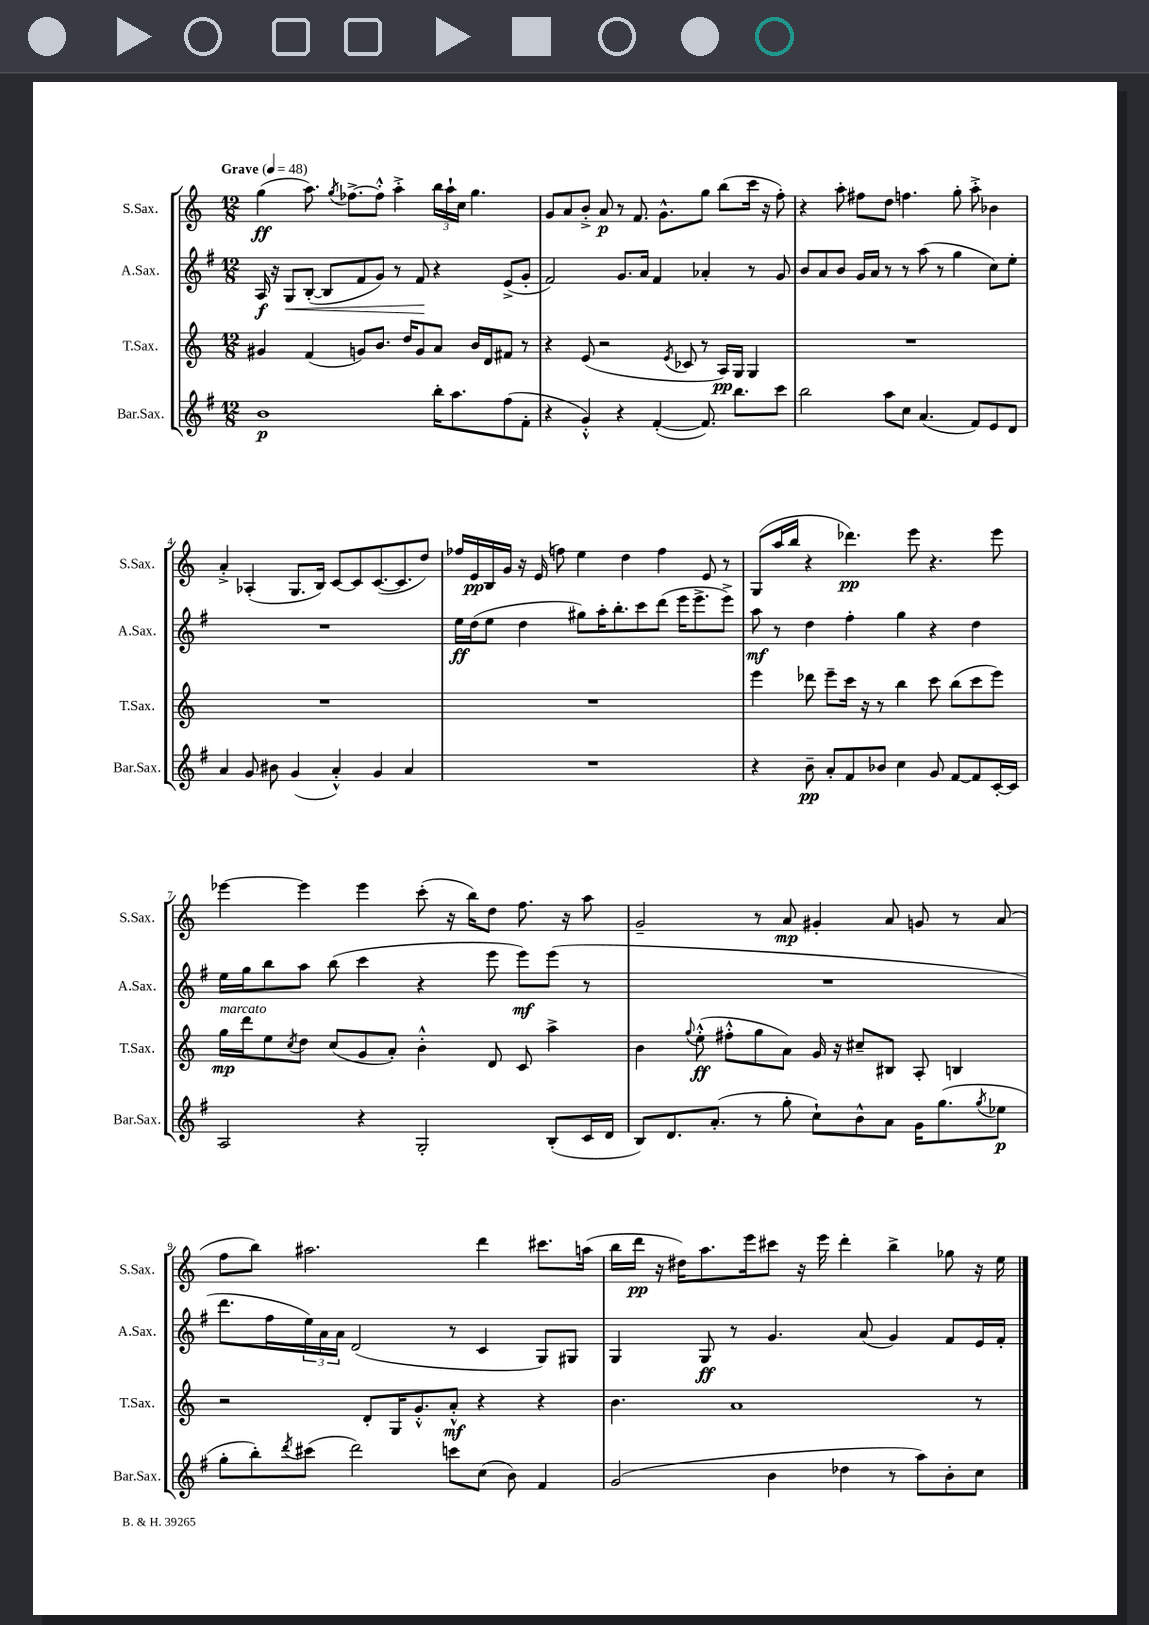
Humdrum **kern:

**kern	**kern	**kern	**kern
*staff4	*staff3	*staff2	*staff1
*clefG2	*clefG2	*clefG2	*clefG2
*k[f#]	*k[]	*k[f#]	*k[]
*M12/8	*M12/8	*M12/8	*M12/8
*MM48	*MM48	*MM48	*MM48
1b	4g#/	16A/	(4gg\
.	.	16r	.
.	.	8G/L	.
.	(4f/	([8B'/J	8.aa\)
.	.	8B/]L	.
.	.	.	8qgg/
.	.	.	[8.ff-^\L
.	8g/L)	8f#/	.
.	8.b/J	8g/J)	8ff-'^^\]J
.	.	8r	4aa'^\
.	16dd/LK	.	.
.	8g/	8f#/	.
16bb'\LK	8a/J	4r	24bb\LL
.	.	.	24aa`\
8.aa\	.	.	.
.	.	.	24cc\JJ
.	16b/LL	.	4.gg\
.	16d/J	.	.
(8ff#\	8f#/J	(8e^/L	.
8f#'\J	8r	8g'/J	.
=	=	=	=
4r	4r	2f#/)	8g/L
.	.	.	8a/
4g'^^/)	(8e/	.	8b'^/J
.	2r	.	8a/
4r	.	8.g/L	8r
.	.	.	8.f/
.	.	16a/Jk	.
([4f#'/	.	4f#/	.
.	.	.	8.g^^\L
.	8qe/	.	.
.	8c-/	.	.
8.f#/])	8r	4a-'/	8gg\J
.	16A/LL)	.	(8bb\L
8.bb\L	16G/JJ	.	.
.	4G/	8r	16ccc\Jk
.	.	.	16r
8ccc\J	.	8g/	8ff'\)
=	=	=	=
2bb\	1.r	8b/L	4r
.	.	8a/	.
.	.	8b/J	8aa'\
.	.	16g/LL	8ff#\L
.	.	16a/JJ	.
8aa\L	.	8r	8dd\J
8cc\J	.	8r	4.ff\
(4.a/	.	(8aa\	.
.	.	8r	.
.	.	4gg\	8gg'\
8f#/L)	.	.	8aa'^\
8e/	.	8cc\L)	4b-\
8d/J	.	8ee'\J	.
=	=	=	=
4a/	1.r	1.r	4a'^/
8g/	.	.	(4A-'/
8b#\	.	.	.
(4g/	.	.	8.G/L
.	.	.	16B/Jk)
4a'^^/)	.	.	[8c/L
.	.	.	8c/]
4g/	.	.	([8.c/
.	.	.	8.c/]
4a/	.	.	.
.	.	.	8dd/J)
=	=	=	=
1.r	1.r	16ee\LL	16ff-/LL
.	.	(16dd\J	16e/
.	.	8ee\J	16B/
.	.	.	16g/JJ
.	.	4dd\	16r
.	.	.	(16e/
.	.	.	8ff\)
.	.	8gg#\L)	4ee\
.	.	16aa'\K	.
.	.	8.bb'\	.
.	.	.	4dd\
.	.	8ccc\	.
.	.	(8ddd\J	4ff\
.	.	16eee\LK	.
.	.	8.eee^\	.
.	.	.	8e/
.	.	8eee^\J)	8r
=	=	=	=
4r	4eee\	8aa\	(8G/L
.	.	8r	16aa/L
.	.	.	16bb/JJ
8b~\	8ddd-\	4dd\	4r
8a'/L	8eee~\L	.	.
8f#/	16ccc\Jk	4ff#'\	4.ddd-\)
.	16r	.	.
8b-/J	8r	.	.
4cc\	4bb\	4gg\	.
.	.	.	8eee\
8g/	8ccc\	4r	4.r
[8f#/L	(8bb\L	.	.
8f#/]	8ccc\	4dd\	.
[16c'/L	8eee\J)	.	8eee\
16c/]JJ	.	.	.
=	=	=	=
2A/	16gg\LL	16ee\LL	[4eee-\
.	16ddd\J	16gg\J	.
.	8ee\	8bb\	.
.	8qcc/	.	.
.	8dd\J	8aa\J	4eee-\]
.	(8cc/L	(8bb\	.
4r	8g/	4ccc\	4eee-\
.	8a'/J)	.	.
2G'/	4b'^^\	4r	(8ccc'\
.	.	.	16r
.	.	.	16bb\LK)
.	8d/	8eee\	8dd\J
.	8c/	8eee\L)	8.ff\
(8B'/L	4aa^\	(8eee\J	.
.	.	.	16r
16c/L	.	8r	8aa\
16d/JJ	.	.	.
=	=	=	=
8B/L)	4b\	1.r	2g~/
8.d/	.	.	.
.	8qqgg/	.	.
.	(8ee'^^\	.	.
(8.a'/J	.	.	.
.	8ff#'^^\L	.	.
8r	8gg\	.	8r
8gg'\	8a\J)	.	8a/
8cc`\L)	16g/	.	4g#'/
.	16r	.	.
8b^^\	8cc#~/L	.	.
8a\J	8B#/J	.	8a/
16g\LK	8A'/	.	8g/
(8.gg\	.	.	.
.	4B/	.	8r
8qgg/	.	.	.
8ee-\J	.	.	(8a/
=	=	=	=
8gg'\L	2r	8.ddd\L	8ff\L
8bb'\)	.	.	8bb\J)
.	.	16ff#\L	.
8qddd/	.	.	.
(8ccc#\J	.	24ee\)	2.aa#\
.	.	24a\	.
.	.	24a\JJ	.
2ddd\)	.	(2d/	.
.	8d'/L	.	.
.	16G/K	.	.
.	8.g'^^/	.	.
8ccc\L	8a'^^/J	8r	.
(8cc\J	4r	4c/	4ddd\
8b\)	.	.	.
4f#/	4r	8G/L)	8.ccc#\L
.	.	8G#/J	.
.	.	.	(16aa\Jk
=	=	=	=
(2g/	4.b\	4G/	16bb\LL
.	.	.	16ddd\JJ
.	.	.	16r
.	.	.	16dd#\LK)
.	.	8G/	8.aa\
.	1a	8r	.
.	.	.	16eee\k
4b\	.	4.g/	8ccc#\J
.	.	.	16r
.	.	.	16eee\
4dd-\	.	.	4ddd'\
.	.	(8a/	.
8r	.	4g/)	4bb^\
8aa\L)	.	.	.
8b'\	.	8f#/L	8gg-\
8cc\J	8r	16e/L	16r
.	.	16f#'/JJ	16ee\
==	==	==	==
*-	*-	*-	*-
